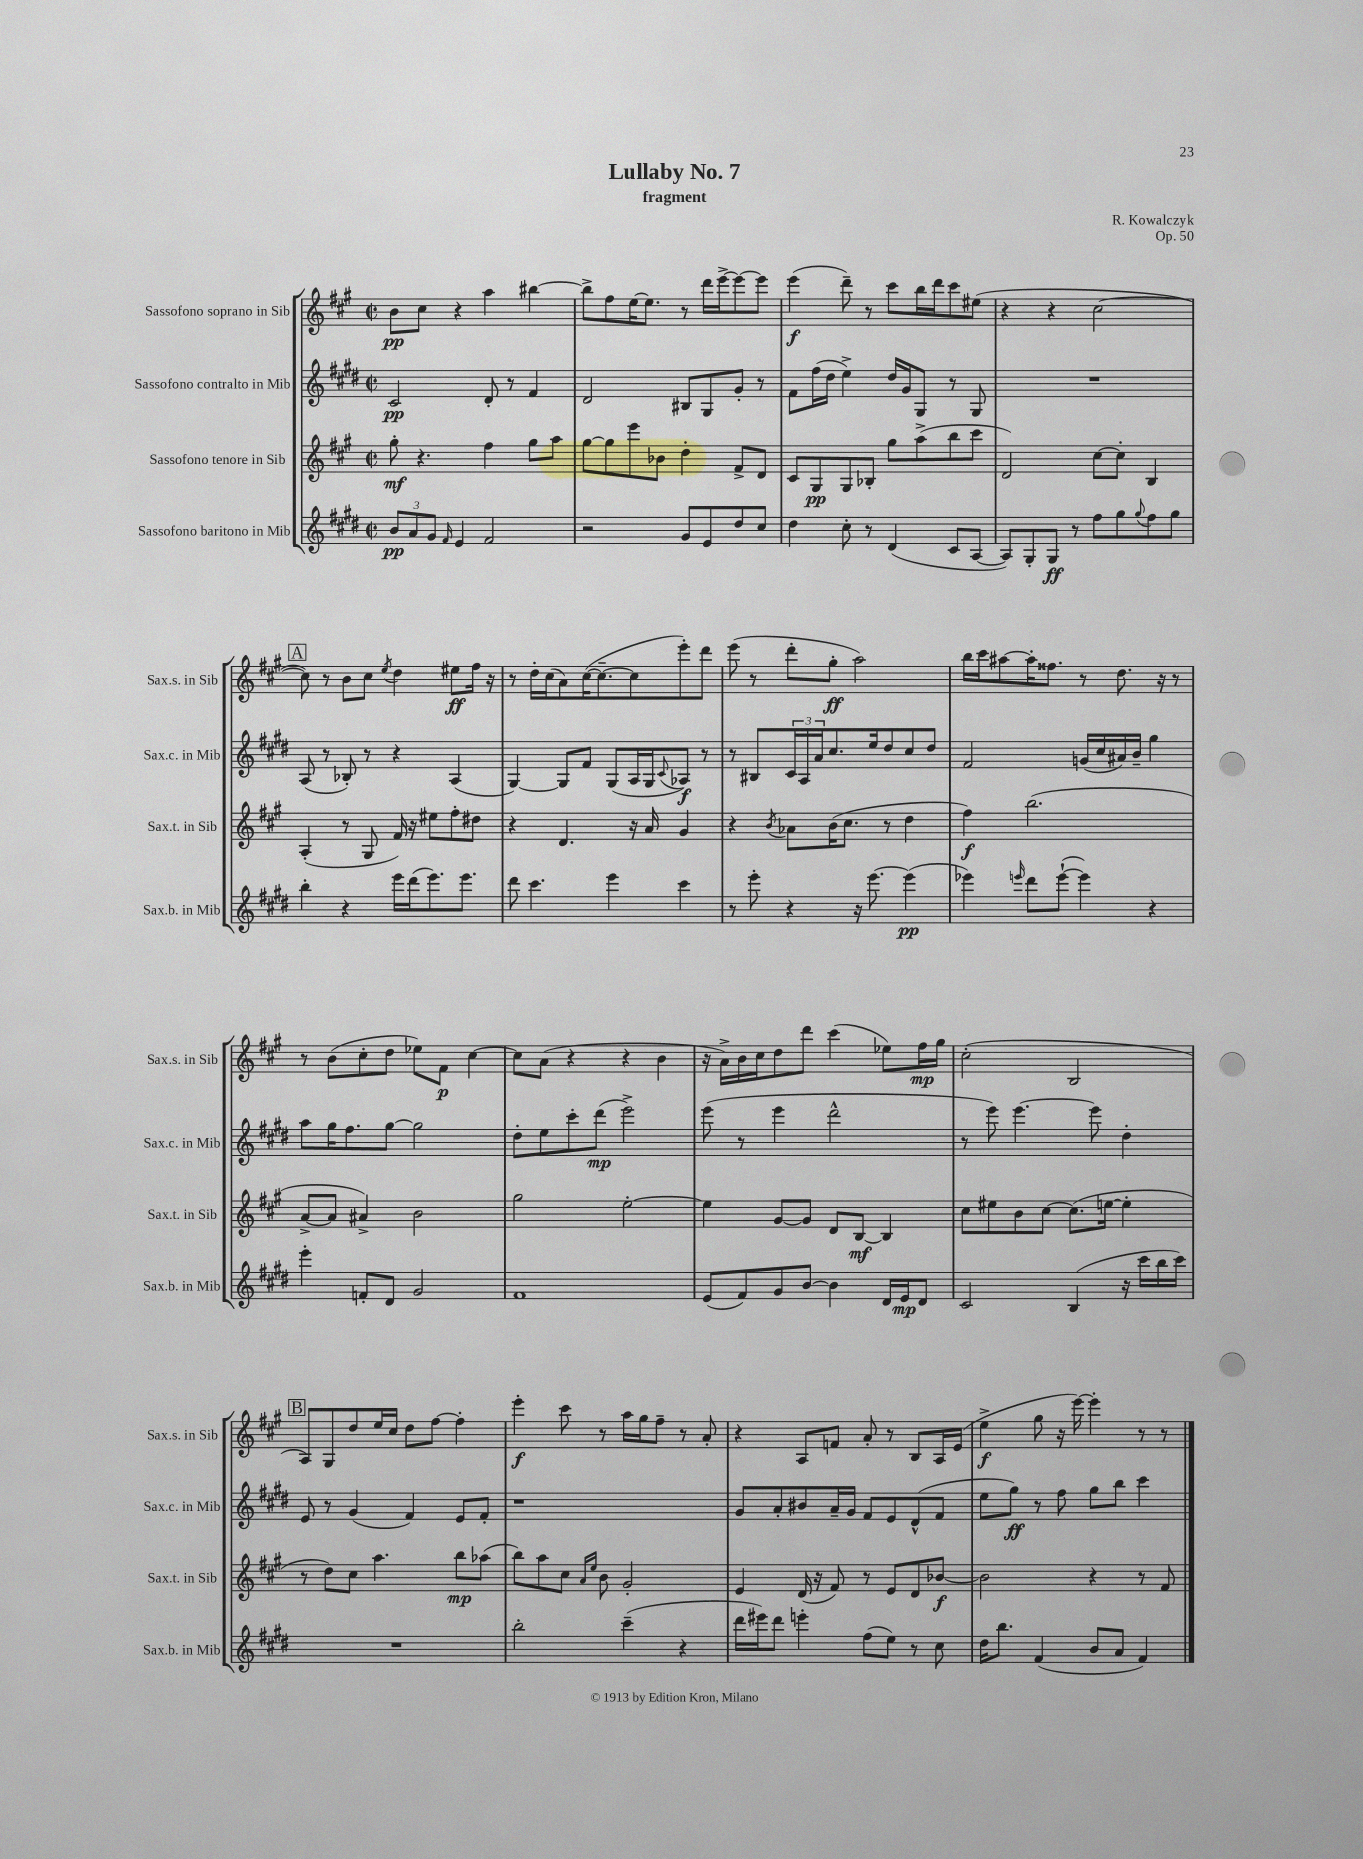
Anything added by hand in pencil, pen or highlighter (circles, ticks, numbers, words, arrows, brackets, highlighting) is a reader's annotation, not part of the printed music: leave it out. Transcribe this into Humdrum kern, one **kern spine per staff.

**kern	**kern	**kern	**kern
*staff4	*staff3	*staff2	*staff1
*clefG2	*clefG2	*clefG2	*clefG2
*k[f#c#g#d#]	*k[f#c#g#]	*k[f#c#g#d#]	*k[f#c#g#]
*M2/2	*M2/2	*M2/2	*M2/2
*met(c|)	*met(c|)	*met(c|)	*met(c|)
12b	8gg#'	2c#	8b
12a	.	.	.
.	4.r	.	8cc#
12g#	.	.	.
16qqf#	.	.	.
4e	.	.	4r
2f#	4ff#	8d#'	4aa
.	.	8r	.
.	8gg#	4f#	[4bb#
.	8aa	.	.
=	=	=	=
2r	[8gg#	2d#	8bb#^]
.	8gg#]	.	8ff#
.	8eee	.	[16ee
.	.	.	8.ee]
.	8b-	.	.
8g#	4dd'	8B#	8r
8e	.	8G#	16ddd
.	.	.	[16eee^
8dd#	8f#^	8g#'	8eee_
8cc#	8d	8r	8eee]
=	=	=	=
4dd#	8c#	8f#	(4eee
.	8G#	(16ff#	.
.	.	16dd#	.
8cc#'	8G#	4ee^)	8ddd~)
8r	8B-'	.	8r
(4d#	8gg#	16dd#	8ccc#
.	.	16g#	.
.	(8aa^	8G#	16bb
.	.	.	16ddd
8c#	8bb	8r	8ccc#
[8A	8ccc#	8G#	(8ee#
=	=	=	=
8A])	2d)	1r	4r
8G#'	.	.	.
8G#	.	.	4r
8r	.	.	.
8ff#	[8cc#	.	[2cc#
8gg#	8cc#']	.	.
8qqgg#	.	.	.
8ff#	4B	.	.
8gg#	.	.	.
=	=	=	=
4bb'	(4A'	(8A	8cc#])
.	.	8r	8r
4r	8r	8B-')	8b
.	8G#	8r	8cc#
.	.	.	8qee
16eee	16f#)	4r	4dd
(16ddd#	16r	.	.
8.eee)	8ee#	.	.
.	8ff#'	(4A	8ee#
8.eee	.	.	.
.	8dd#	.	16ff#
.	.	.	16r
=	=	=	=
8ddd#	4r	[4G#)	8r
4.ccc#	.	.	16dd'
.	.	.	(16cc#
.	4.d	8G#]	8a)
.	.	8f#	([16cc#
.	.	.	8.cc#~_
4eee	.	(8G#	.
.	16r	16A	8cc#]
.	16a	16G#	.
.	.	8qqc#	.
4ccc#	4g#	8A-)	8eee')
.	.	8r	8ddd
=	=	=	=
8r	4r	8r	(8eee
8eee'	.	8B#	8r
.	8qb	.	.
4r	8a-	24c#	8ddd'
.	.	24A	.
.	.	24a	.
.	(16b	8.cc#	8gg#'
.	8.cc#	.	.
16r	.	.	2aa)
[8.eee	.	16ee	.
.	8r	8dd#	.
(4eee]	4dd	8cc#	.
.	.	8dd#	.
=	=	=	=
4eee-)	4ff#)	2f#	16bb
.	.	.	16ccc#
.	.	.	[8aa#
16qqeee	.	.	.
8ddd#	(2.bb	.	16aa#']
.	.	.	8.ff##
([8eee`	.	.	.
4eee])	.	(16g	8r
.	.	16cc#	.
.	.	16a#)	8.dd
.	.	16b~	.
4r	.	4gg#	.
.	.	.	16r
.	.	.	8r
=	=	=	=
4eee'	[8a^	8aa	8r
.	8a]	16gg#	(8b
.	.	8.ff#	.
8f'	4a#^)	.	8cc#'
8d#	.	[8gg#	8dd
2g#	2b	2gg#]	8ee-)
.	.	.	8f#
.	.	.	[4cc#
=	=	=	=
1f#	2gg#	8dd#'	8cc#]
.	.	8ee	(8a
.	.	8ccc#'	4r
.	.	(8ddd#	.
.	[2ee'	2eee^)	4r
.	.	.	4b
=	=	=	=
(8e	4ee]	(8eee	16r
.	.	.	16a^)
8f#)	.	8r	16b
.	.	.	16cc#
8g#	[8g#	4eee	8dd
[8b	8g#]	.	8ddd
4b]	8d	2ddd#^^	(4ccc#
.	[8B	.	.
16d#	4B]	.	8ee-)
16e	.	.	.
8d#	.	.	16ff#
.	.	.	16gg#
=	=	=	=
2c#	8cc#	8r	(2cc#'
.	8ee#	8eee)	.
.	8b	[4.eee	.
.	[8cc#	.	.
(4B	(8.cc#]	.	2B
.	.	8eee]	.
.	[16ee	.	.
16r	4ee']	4dd#'	.
16ccc#	.	.	.
16bb	.	.	.
16ccc#)	.	.	.
=	=	=	=
1r	8r	8e	8A)
.	8dd)	8r	8G#
.	8cc#	(4g#	8dd
.	4.aa	.	16ee
.	.	.	16cc#
.	.	4f#)	8dd
.	.	.	[8ff#
.	8bb	8e	4ff#']
.	(8aa-	8f#'	.
=	=	=	=
2bb'	8bb)	1r	4eee'
.	8aa	.	.
.	8cc#	.	8ccc#
.	16qqa	.	.
.	16qqee	.	.
.	8b	.	8r
(4ccc#~	2g#'	.	16aa
.	.	.	16gg#
.	.	.	8ff#~
4r	.	.	8r
.	.	.	8a'
=	=	=	=
16ddd#	4e	8g#	4r
16eee#)	.	.	.
8ddd#	.	8a'	.
4eee'	(16d	8b#	8A
.	16r	.	.
.	8f#)	16a~	8f
.	.	16g#	.
(8ff#	8r	8f#	8a'
8ee)	8e	8e	8r
8r	8d	(8d#^^	8B
8cc#	[8b-	8f#	16A
.	.	.	(16e
=	=	=	=
16dd#	2b-]	8ee	4ee^
8.bb	.	.	.
.	.	8gg#)	.
(4f#	.	8r	8gg#
.	.	8ff#	16r
.	.	.	[16eee)
8b	4r	8gg#	4eee']
8a	.	8bb	.
4f#)	8r	4ccc#	8r
.	8f#	.	8r
==	==	==	==
*-	*-	*-	*-
